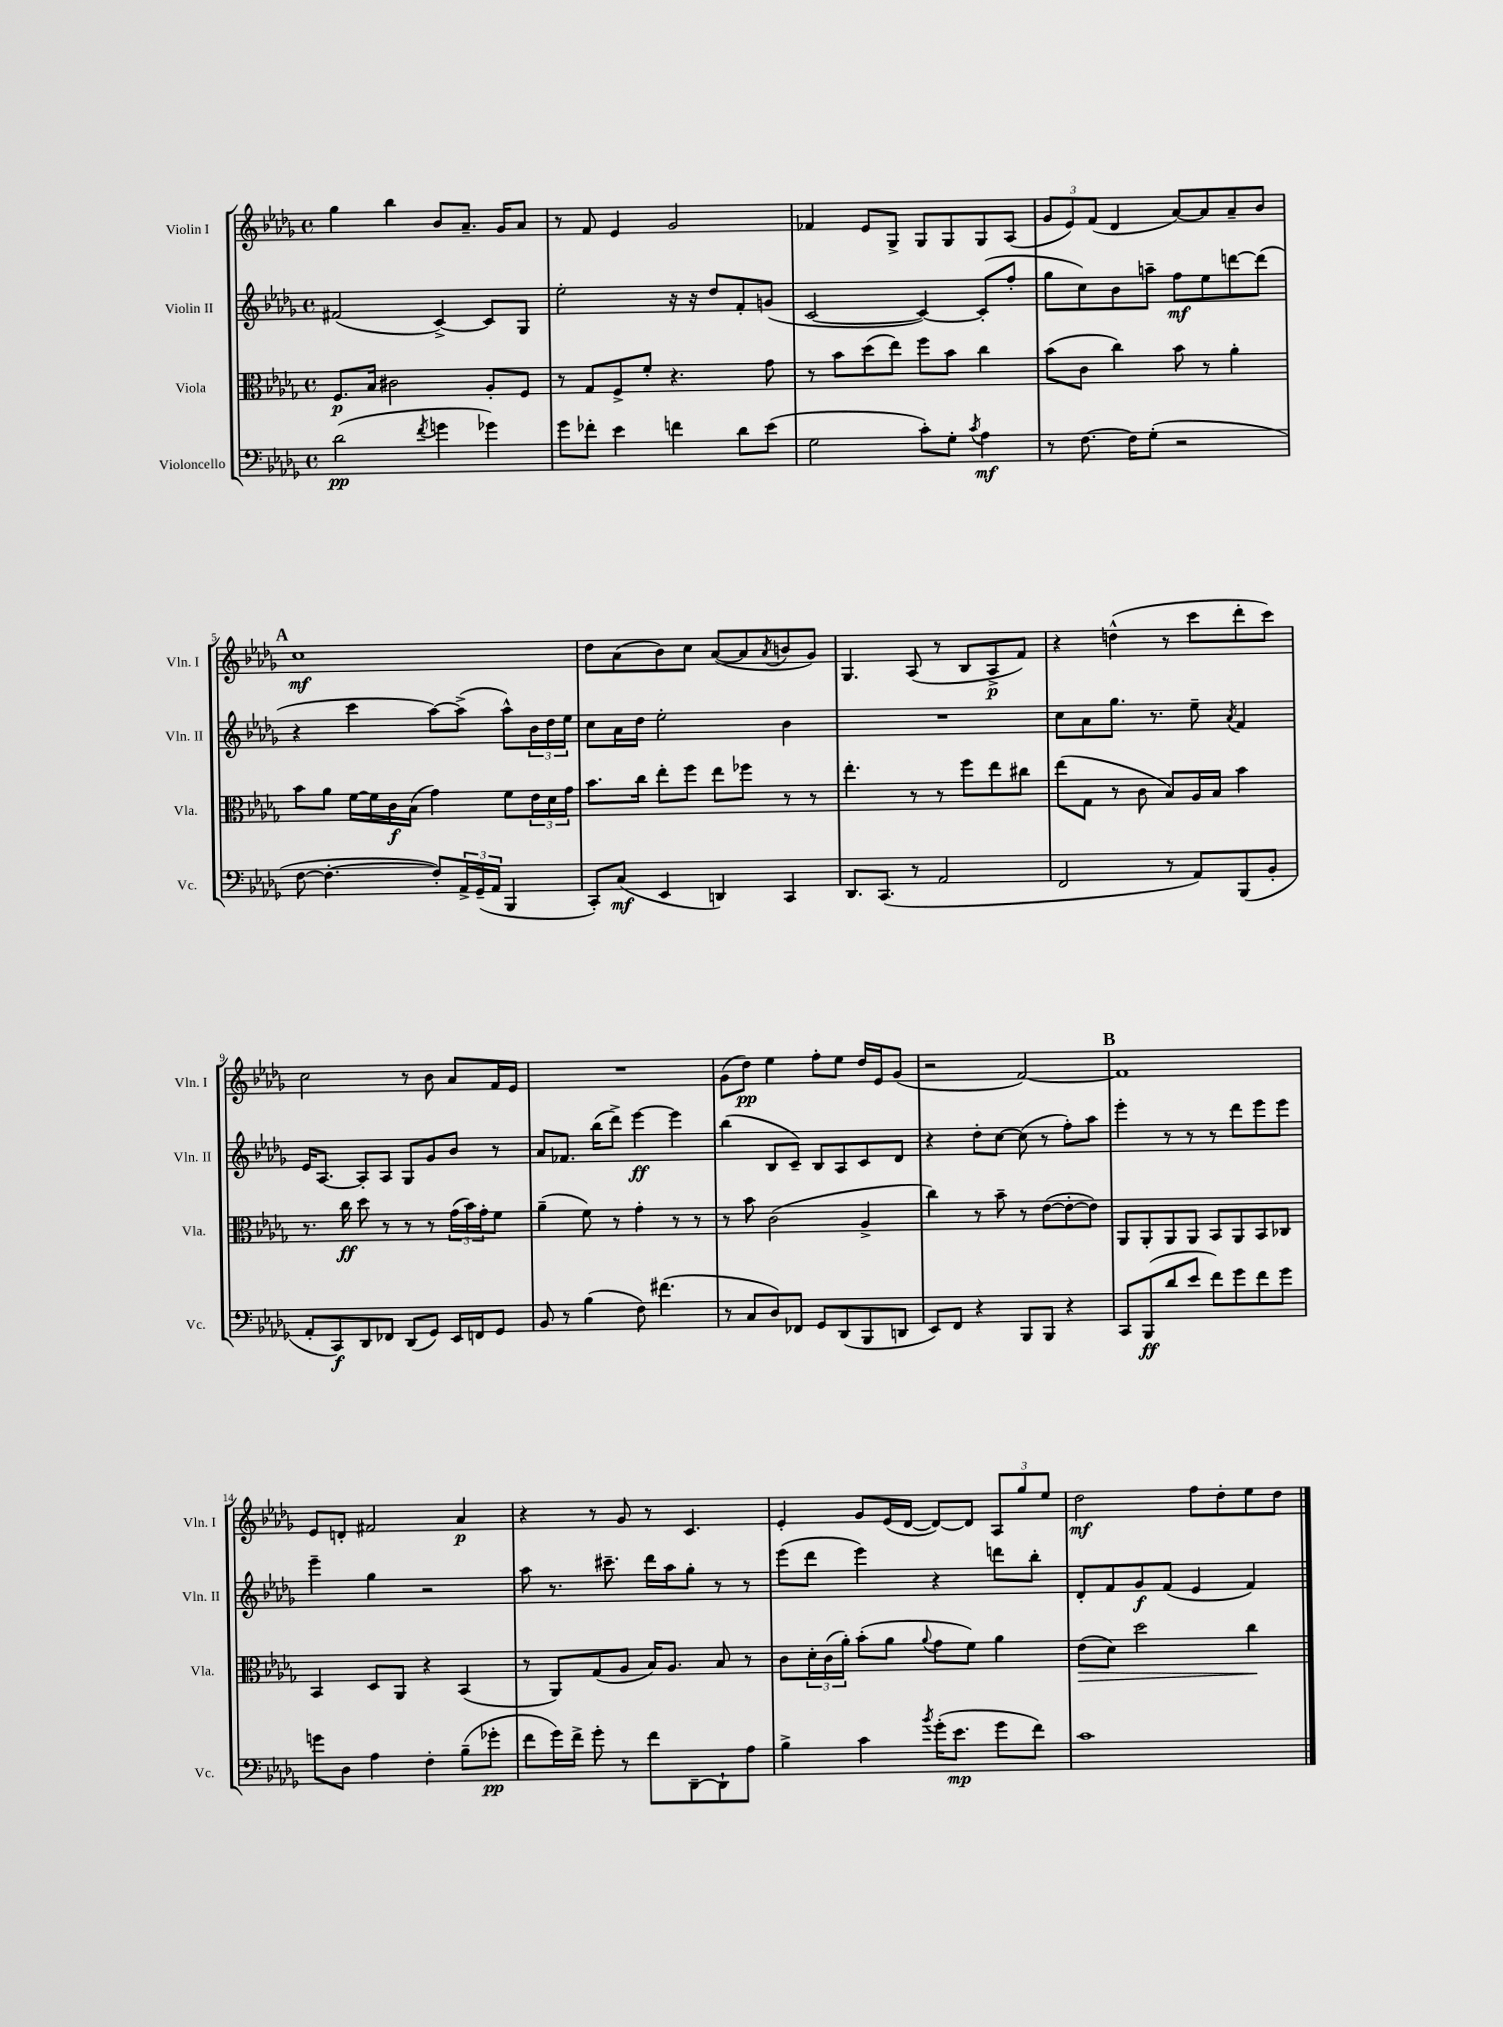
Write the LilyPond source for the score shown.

<<
\new StaffGroup <<
\new Staff = "s0" \with { instrumentName = "Violin I" shortInstrumentName = "Vln. I" } {
    \clef treble \key des \major \defaultTimeSignature \time 4/4
    ges''4 bes''4 bes'8 aes'8.-- ges'16 aes'8 |
    r8 f'8 ees'4 ges'2 |
    fes'4 ees'8 ges8-> ges8 ges8 ges8 aes8( |
    \tuplet 3/2 { ges'8 ees'8) f'8( } des'4 aes'8~) aes'8 aes'8-- bes'8 |
    \mark \markup { \bold "A" } c''1\mf |
    des''8 aes'8( bes'8) c''8 aes'8~( aes'8 \acciaccatura { aes'8 } b'8 ges'8) |
    ges4. aes8( r8 bes8 aes8->\p f'8) |
    r4 d''4-^( r8 c'''8 des'''8-. c'''8) |
    c''2 r8 bes'8 aes'8 f'16 ees'16 |
    R1 |
    ges'8( des''8\pp) ees''4 f''8-. ees''8 des''16 ees'16 ges'8( |
    r2 f'2~) |
    \mark \markup { \bold "B" } f'1 |
    ees'8 d'8-. fis'2 aes'4\p |
    r4 r8 ges'8 r8 c'4. |
    ees'4-. ges'8 ees'16( des'16~ des'8~) des'8 \tuplet 3/2 { aes8 ges''8 ees''8 } |
    des''2\mf f''8 des''8-. ees''8 des''8 \bar "|." |
}
\new Staff = "s1" \with { instrumentName = "Violin II" shortInstrumentName = "Vln. II" } {
    \clef treble \key des \major \defaultTimeSignature \time 4/4
    fis'2( c'4~->) c'8 ges8 |
    ees''2-. r16 r16 des''8 f'8-. g'8( |
    c'2~ c'4~) c'8-.( f''8-. |
    ges''8 c''8) bes'8 a''8-- f''8\mf ees''8 d'''8~ d'''8( |
    \mark \markup { \bold "A" } r4 c'''4 aes''8~) aes''8->( aes''8-^) \tuplet 3/2 { bes'16 des''16 ees''16 } |
    c''8 aes'16 des''16 ees''2-. bes'4 |
    R1 |
    c''8 aes'8 ges''8. r8. ees''8-- \acciaccatura { aes'8 } f'4 |
    ees'16 aes8.~ aes8-. aes8 ges8 ges'8 bes'8 r8 |
    aes'8 fes'8. bes''16( des'''8->) ees'''4~\ff ees'''4 |
    bes''4( bes8 c'8--) bes8 aes8 c'8 des'8 |
    r4 des''8-. c''8~ c''8( r8 f''8-.) aes''8 |
    \mark \markup { \bold "B" } ees'''4-. r8 r8 r8 des'''8 ees'''8 ees'''8 |
    ees'''4-- ges''4 r2 |
    aes''8 r8. cis'''8.-- des'''16 aes''16 ges''8-. r8 r8 |
    ees'''8( des'''8 ees'''4) r4 d'''8 bes''8-. |
    des'8-. f'8 ges'8\f f'8( ees'4 f'4) \bar "|." |
}
\new Staff = "s2" \with { instrumentName = "Viola" shortInstrumentName = "Vla." } {
    \clef alto \key des \major \defaultTimeSignature \time 4/4
    f8.\p bes16 cis'2 aes8-. f8 |
    r8 ges8 f8-> f'8-. r4. ges'8 |
    r8 bes'8 des''8( ees''8) f''8 bes'8 c''4 |
    bes'8( c'8 c''4) bes'8 r8 aes'4-. |
    \mark \markup { \bold "A" } bes'8 aes'8 f'16~ f'16 c'16\f bes16( ges'4) f'8 \tuplet 3/2 { ees'16 des'16 ges'16 } |
    bes'8. c''16 ees''8-. f''8 ees''8 fes''8 r8 r8 |
    ees''4.-. r8 r8 f''8 ees''8 cis''8 |
    ees''8( ges8 r8 c'8 bes8) aes16 bes16 bes'4 |
    r8. c''16\ff des''8 r8 r8 r8 \tuplet 3/2 { ges'16( bes'16) ges'16-. } f'8 |
    aes'4--( f'8) r8 ges'4-. r8 r8 |
    r8 bes'8 c'2( aes4-> |
    c''4) r8 bes'8-- r8 ees'8~( ees'8~-. ees'8) |
    \mark \markup { \bold "B" } aes,8 aes,8-. aes,8 aes,8 bes,8 aes,8 bes,8 ces8 |
    bes,4 des8 aes,8 r4 bes,4( |
    r8 aes,8) ges8( aes8 bes16) aes8. bes8 r8 |
    c'8 \tuplet 3/2 { des'16-. c'16( aes'16-.) } bes'8-.( aes'8 \appoggiatura { aes'8 } ges'8 f'8) aes'4 |
    ees'8\>( des'8) des''2 c''4\! \bar "|." |
}
\new Staff = "s3" \with { instrumentName = "Violoncello" shortInstrumentName = "Vc." } {
    \clef bass \key des \major \defaultTimeSignature \time 4/4
    des'2\pp( \acciaccatura { f'8 } g'4 ges'4) |
    ges'8 fes'8-. ees'4 f'4 des'8 ees'8( |
    ges2 c'8-.) ges8-. \acciaccatura { c'8 } aes4\mf |
    r8 f8.~ f16 ges8-.( r2 |
    \mark \markup { \bold "A" } f8~ f4.~-. f8-.) \tuplet 3/2 { aes,16-> ges,16--( aes,16 } bes,,4 |
    c,8-.) c8\mf( ees,4 d,4) c,4 |
    des,8. c,8.( r8 aes,2 |
    f,2 r8 aes,8) bes,,8( bes,8-. |
    aes,8-. c,8\f) des,8 fes,8 des,8( ges,8) ees,16 f,16 ges,8 |
    bes,8 r8 bes4( f8) fis'4.( |
    r8 c8 des8) fes,8 ges,8 des,8( bes,,8 d,8 |
    ees,8) f,8 r4 bes,,8 bes,,8 r4 |
    \mark \markup { \bold "B" } c,8 bes,,8\ff( des'8 ees'8 f'8) ges'8 f'8 ges'8 |
    g'8 des8 aes4 f4-. bes8--( ges'8-.\pp |
    f'8 ges'16) f'16-> ges'8-. r8 f'8 des,8~-- des,8-! aes8 |
    bes4-> c'4 \acciaccatura { bes'8 } ges'16-.( ees'8.\mp ges'8 f'8) |
    c'1 \bar "|." |
}
>>
>>
